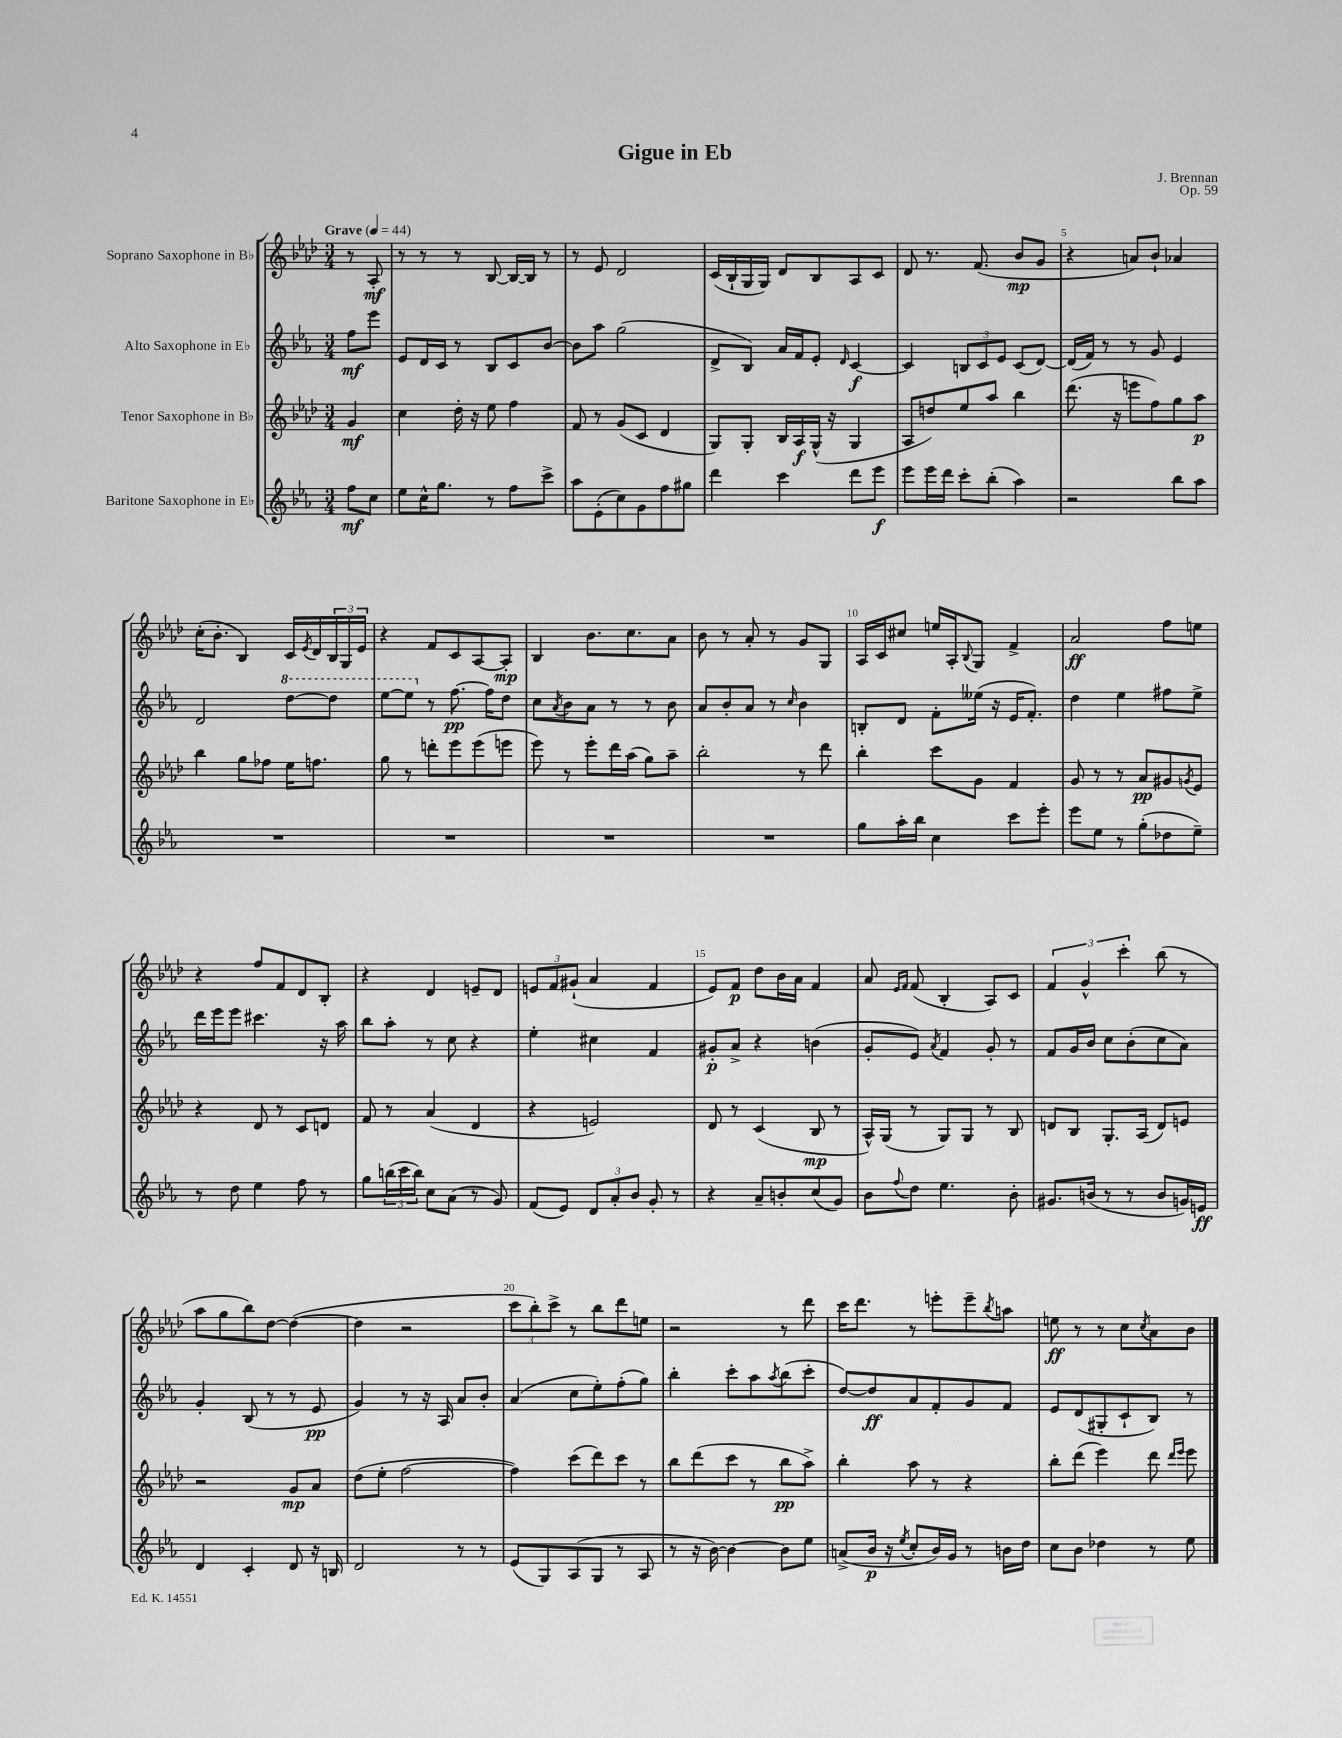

**kern	**dynam	**kern	**dynam	**kern	**dynam	**kern	**dynam
*part4	*part4	*part3	*part3	*part2	*part2	*part1	*part1
*staff4	*staff4	*staff3	*staff3	*staff2	*staff2	*staff1	*staff1
*I"Baritone Saxophone in E♭	*	*I"Tenor Saxophone in B♭	*	*I"Alto Saxophone in E♭	*	*I"Soprano Saxophone in B♭	*
*clefG2	*	*clefG2	*	*clefG2	*	*clefG2	*
*k[b-e-a-]	*	*k[b-e-a-d-]	*	*k[b-e-a-]	*	*k[b-e-a-d-]	*
*M3/4	*	*M3/4	*	*M3/4	*	*M3/4	*
*MM44	*	*MM44	*	*MM44	*	*MM44	*
=	=	=	=	=	=	=	=
!	!	!	!	!	!	!LO:TX:a:B:t=Grave	!
8ff\L	mf	4g/	mf	8ff\L	mf	8r	.
8cc\J	.	.	.	8eee-\J	.	8A-'/	mf
=1	=1	=1	=1	=1	=1	=1	=1
8ee-\L	.	4cc\	.	8e-/L	.	8r	.
16cc^^\K	.	.	.	16d/L	.	8r	.
8.gg\J	.	.	.	16c/JJ	.	.	.
.	.	16dd-'\	.	8r	.	8r	.
.	.	16r	.	.	.	.	.
8r	.	8ee-\	.	8B-/L	.	[8B-/	.
8ff\L	.	4ff\	.	8c/	.	16B-/LL_	.
.	.	.	.	.	.	16B-/JJ]	.
8ccc^\J	.	.	.	[8b-/J	.	8r	.
=2	=2	=2	=2	=2	=2	=2	=2
8aa-\L	.	8f/	.	8b-\L]	.	8r	.
(8e-'\	.	8r	.	8aa-\J	.	8e-/	.
8cc\)	.	(8g/L	.	(2gg\	.	2d-/	.
8g\	.	8c/J	.	.	.	.	.
8ff\	.	4d-/	.	.	.	.	.
8gg#X\J	.	.	.	.	.	.	.
=3	=3	=3	=3	=3	=3	=3	=3
4ddd\	.	8G/L)	.	8d^/L	.	(16c/LL	.
.	.	.	.	.	.	16B-`/	.
.	.	8G'/J	.	8B-/J)	.	16G/	.
.	.	.	.	.	.	16G/JJ)	.
4ccc\	.	16B-/LL	.	16a-/LL	.	8d-/L	.
.	.	16A-/	f	16f/J	.	.	.
.	.	(16G^^/JJ	.	8e-'/J	.	8B-/	.
.	.	16r	.	.	.	.	.
.	.	.	.	16qqd/	.	.	.
8ddd\L	.	4G/	.	[4c/	f	8A-/	.
8eee-\J	f	.	.	.	.	8c/J	.
=4	=4	=4	=4	=4	=4	=4	=4
8eee-\L	.	8A-/L	.	4c/]	.	8d-/	.
16eee-\L	.	8ddn/)	.	.	.	8.r	.
16ddd\JJ	.	.	.	.	.	.	.
8ccc'\L	.	8ee-/	.	12Bn/L	.	.	.
.	.	.	.	.	.	(8.f/	.
.	.	.	.	12c/	.	.	.
(8bb-'\J	.	8aa-/J	.	.	.	.	.
.	.	.	.	12e-/J	.	.	.
4aa-\)	.	4bb-\	.	(8c/L	.	8b-/L	mp
.	.	.	.	[8d/J)	.	8g/J	.
=5	=5	=5	=5	=5	=5	=5	=5
2r	.	(8.ddd-\	.	(16d/LL]	.	4r	.
.	.	.	.	16f/JJ)	.	.	.
.	.	.	.	8r	.	.	.
.	.	16r	.	.	.	.	.
.	.	8eeen\L	.	8r	.	8an/L)	.
.	.	8ff\)	.	8g/	.	8b-`/J	.
8bb-\L	.	8gg\	.	4e-/	.	4a-X/	.
8aa-\J	.	8aa-\J	p	.	.	.	.
!!LO:LB:g=z
=6	=6	=6	=6	=6	=6	=6	=6
2.r	.	4bb-\	.	2d/	.	(16cc'\KL	.
.	.	.	.	.	.	8.b-'\J	.
.	.	8gg\L	.	.	.	4B-/)	.
.	.	8ff-X\J	.	.	.	.	.
*	*	*	*	*8va	*	*	*
.	.	16ee-\KL	.	[8ddd\L	.	16c/LL	.
.	.	.	.	.	.	8qe-/	.
.	.	8.ffn\J	.	.	.	16d-/	.
.	.	.	.	8ddd\J]	.	24B-/	.
.	.	.	.	.	.	24G/	.
.	.	.	.	.	.	24e-/JJ	.
=7	=7	=7	=7	=7	=7	=7	=7
2.r	.	8gg\	.	[8eee-\L	.	4r	.
.	.	8r	.	8eee-\J]	.	.	.
*	*	*	*	*X8va	*	*	*
.	.	8dddn'\L	.	8r	.	8f/L	.
.	.	8eee-\	.	[8.ff\	pp	8c/	.
.	.	(8eee-\	.	.	.	[8A-/	.
.	.	.	.	16ff\KL]	.	.	.
.	.	8eeen\J	.	8dd\J	.	8A-'/J]	mp
=8	=8	=8	=8	=8	=8	=8	=8
2.r	.	8eee-\)	.	8cc\L	.	4B-/	.
.	.	.	.	8qa-/	.	.	.
.	.	8r	.	8b-\	.	.	.
.	.	8eee-'\L	.	8a-\J	.	8.b-\L	.
.	.	16ddd-\L	.	8r	.	.	.
.	.	(16aa-\JJ	.	.	.	8.cc\	.
.	.	8gg\L)	.	8r	.	.	.
.	.	8aa-~\J	.	8b-\	.	8a-\J	.
=9	=9	=9	=9	=9	=9	=9	=9
2.r	.	2bb-'\	.	8a-/L	.	8b-\	.
.	.	.	.	8b-'/	.	8r	.
.	.	.	.	8a-/J	.	8a-'/	.
.	.	.	.	8r	.	8r	.
.	.	.	.	16qqcc/	.	.	.
.	.	8r	.	4b-\	.	8g/L	.
.	.	8ddd-\	.	.	.	8G/J	.
=10	=10	=10	=10	=10	=10	=10	=10
8gg\L	.	4bb-'\	.	8Bn'/L	.	16A-/LL	.
.	.	.	.	.	.	16c/J	.
16aa-'\L	.	.	.	8d/J	.	8cc#X/J	.
16bb-\JJ	.	.	.	.	.	.	.
4cc\	.	8ccc\L	.	8f'\L	.	16een/LL	.
.	.	.	.	.	.	16A-'/J	.
.	.	.	.	.	.	8qqB-/	.
.	.	8g\J	.	(16ee--X\Jk	.	8G/J	.
.	.	.	.	16r	.	.	.
8ccc\L	.	4f/	.	16e-/KL	.	4f^/	.
.	.	.	.	8.f'/J)	.	.	.
8eee-'\J	.	.	.	.	.	.	.
=11	=11	=11	=11	=11	=11	=11	=11
8eee-\L	.	8g/	.	4dd\	.	2a-/	ff
8ee-\J	.	8r	.	.	.	.	.
8r	.	8r	.	4ee-\	.	.	.
(8gg'\L	.	8a-/L	pp	.	.	.	.
8dd-X\	.	8g#X/	.	8ff#X\L	.	8ff\L	.
.	.	8qgn/	.	.	.	.	.
8ee-~\J)	.	8e-/J	.	8ee-^\J	.	8een\J	.
!!LO:LB:g=z
=12	=12	=12	=12	=12	=12	=12	=12
8r	.	4r	.	16ddd\LL	.	4r	.
.	.	.	.	16eee-\J	.	.	.
8dd\	.	.	.	8eee-\J	.	.	.
4ee-\	.	8d-/	.	4.ccc#X\	.	8ff/L	.
.	.	8r	.	.	.	8f/	.
8ff\	.	8c/L	.	.	.	8d-/	.
8r	.	8dn/J	.	16r	.	8B-'/J	.
.	.	.	.	16aa-\	.	.	.
=13	=13	=13	=13	=13	=13	=13	=13
8gg\L	.	8f/	.	8bb-\L	.	4r	.
(24bbn\L	.	8r	.	8aa-'\J	.	.	.
24ccc\	.	.	.	.	.	.	.
24bb\JJ)	.	.	.	.	.	.	.
8cc\L	.	(4a-/	.	8r	.	4d-/	.
(8a-\J	.	.	.	8cc\	.	.	.
8r	.	4d-/	.	4r	.	8en~/L	.
8g/)	.	.	.	.	.	8d-/J	.
=14	=14	=14	=14	=14	=14	=14	=14
(8f/L	.	4r	.	4ee-'\	.	12en/L	.
.	.	.	.	.	.	12f/	.
8e-/J)	.	.	.	.	.	.	.
.	.	.	.	.	.	(12g#X`/J	.
12d/L	.	2en/)	.	4cc#X\	.	4a-/	.
12a-'/	.	.	.	.	.	.	.
12b-/J	.	.	.	.	.	.	.
8g'/	.	.	.	4f/	.	4f/	.
8r	.	.	.	.	.	.	.
=15	=15	=15	=15	=15	=15	=15	=15
4r	.	8d-/	.	8g#X'/L	p	8e-/L)	.
.	.	8r	.	8a-^/J	.	8f/J	p
8a-~/L	.	(4c/	.	4r	.	8dd-\L	.
8bn'/	.	.	.	.	.	16b-\L	.
.	.	.	.	.	.	16a-\JJ	.
(8cc/	.	8B-/	mp	(4bn\	.	4f/	.
8g/J)	.	8r	.	.	.	.	.
=16	=16	=16	=16	=16	=16	=16	=16
8b-\L	.	16A-^^/LL)	.	8g'/L	.	8a-/	.
.	.	(16G/JJ	.	.	.	.	.
.	.	.	.	.	.	16qqe-/LL	.
8qqff/	.	.	.	.	.	16qqf/JJ	.
8dd\J	.	8r	.	8e-/J)	.	(8f/	.
.	.	.	.	8qa-/	.	.	.
4.ee-\	.	8G/L)	.	4f/	.	4B-'/	.
.	.	8G/J	.	.	.	.	.
.	.	8r	.	8g'/	.	8A-/L)	.
8b-'\	.	8B-/	.	8r	.	8c/J	.
=17	=17	=17	=17	=17	=17	=17	=17
8.g#X/L	.	8dn/L	.	8f/L	.	6f/	.
.	.	8B-/J	.	16g/L	.	.	.
.	.	.	.	.	.	6g^^/	.
(16bn/Jk	.	.	.	16b-/JJ	.	.	.
8r	.	8.G'/L	.	8cc\L	.	.	.
.	.	.	.	.	.	6ccc'\	.
8r	.	.	.	(8b-'\	.	.	.
.	.	(16A-/Jk	.	.	.	.	.
8b/L	.	8d/L)	.	8cc\	.	(8bb-\	.
16gn/L)	.	8en/J	.	8a-\J)	.	8r	.
16en/JJ	ff	.	.	.	.	.	.
!!LO:LB:g=z
=18	=18	=18	=18	=18	=18	=18	=18
4d/	.	2r	.	4g'/	.	8aa-\L	.
.	.	.	.	.	.	8gg\	.
4c'/	.	.	.	(8B-/	.	8bb-\)	.
.	.	.	.	8r	.	[8dd-\J	.
8d/	.	8g/L	mp	8r	.	(4dd-\_	.
16r	.	8a-/J	.	8e-/	pp	.	.
16Bn/	.	.	.	.	.	.	.
=19	=19	=19	=19	=19	=19	=19	=19
2d/	.	(8dd-\L	.	4g/)	.	4dd-\]	.
.	.	8ee-'\J	.	.	.	.	.
.	.	[2ff\	.	8r	.	2r	.
.	.	.	.	16r	.	.	.
.	.	.	.	16A-/	.	.	.
8r	.	.	.	8a-/L	.	.	.
8r	.	.	.	8b-'/J	.	.	.
=20	=20	=20	=20	=20	=20	=20	=20
(8e-/L	.	4ff\])	.	(4a-/	.	12ccc\L	.
.	.	.	.	.	.	12bb-'\)	.
8G/)	.	.	.	.	.	.	.
.	.	.	.	.	.	12ccc^\J	.
(8A-/	.	(8ccc\L	.	8cc\L	.	8r	.
8G/J	.	8ddd-\)	.	8ee-'\)	.	8bb-\L	.
8r	.	8ccc\J	.	(8ff'\	.	8ddd-\	.
8A-/	.	8r	.	8gg\J)	.	8een\J	.
=21	=21	=21	=21	=21	=21	=21	=21
8r	.	8bb-\L	.	4bb-'\	.	2r	.
16r	.	(8ddd-\	.	.	.	.	.
[16b-\)	.	.	.	.	.	.	.
4b-\_	.	8ccc\J	.	8ccc'\L	.	.	.
.	.	8r	.	8aa-\	.	.	.
.	.	.	.	8qaa-/	.	.	.
8b-\L]	.	8bb-\L	pp	(8bb-\	.	8r	.
8ee-\J	.	8aa-^\J)	.	8ccc'\J	.	8ddd-\	.
=22	=22	=22	=22	=22	=22	=22	=22
(8an^/L	.	4bb-'\	.	[8dd/L)	.	16ccc\KL	.
.	.	.	.	.	.	8.ddd-\J	.
16b-/Jk	p	.	.	8dd/]	ff	.	.
16r	.	.	.	.	.	.	.
8qee-/	.	.	.	.	.	.	.
8cc'/L	.	8aa-\	.	8a-/	.	8r	.
16b-/L)	.	8r	.	8f'/	.	8eeen'\L	.
16g/JJ	.	.	.	.	.	.	.
8r	.	4r	.	8g/	.	8eee~\	.
.	.	.	.	.	.	8qbb-/	.
16bn\LL	.	.	.	8f/J	.	8aan\J	.
16dd\JJ	.	.	.	.	.	.	.
=23	=23	=23	=23	=23	=23	=23	=23
8cc\L	.	8bb-'\L	.	8e-/L	.	8een\	ff
8b-\J	.	(8ddd-\J	.	(8d/	.	8r	.
4dd-X\	.	4eee-\)	.	8G#X'/	.	8r	.
.	.	.	.	8c`/	.	8cc\L	.
.	.	.	.	.	.	8qcc/	.
8r	.	8ddd-\	.	8B-/J)	.	8a-\	.
.	.	16qqddd-/LL	.	.	.	.	.
.	.	16qqeee-/JJ	.	.	.	.	.
8ee-\	.	8eee-\	.	8r	.	8b-\J	.
==	==	==	==	==	==	==	==
*-	*-	*-	*-	*-	*-	*-	*-
